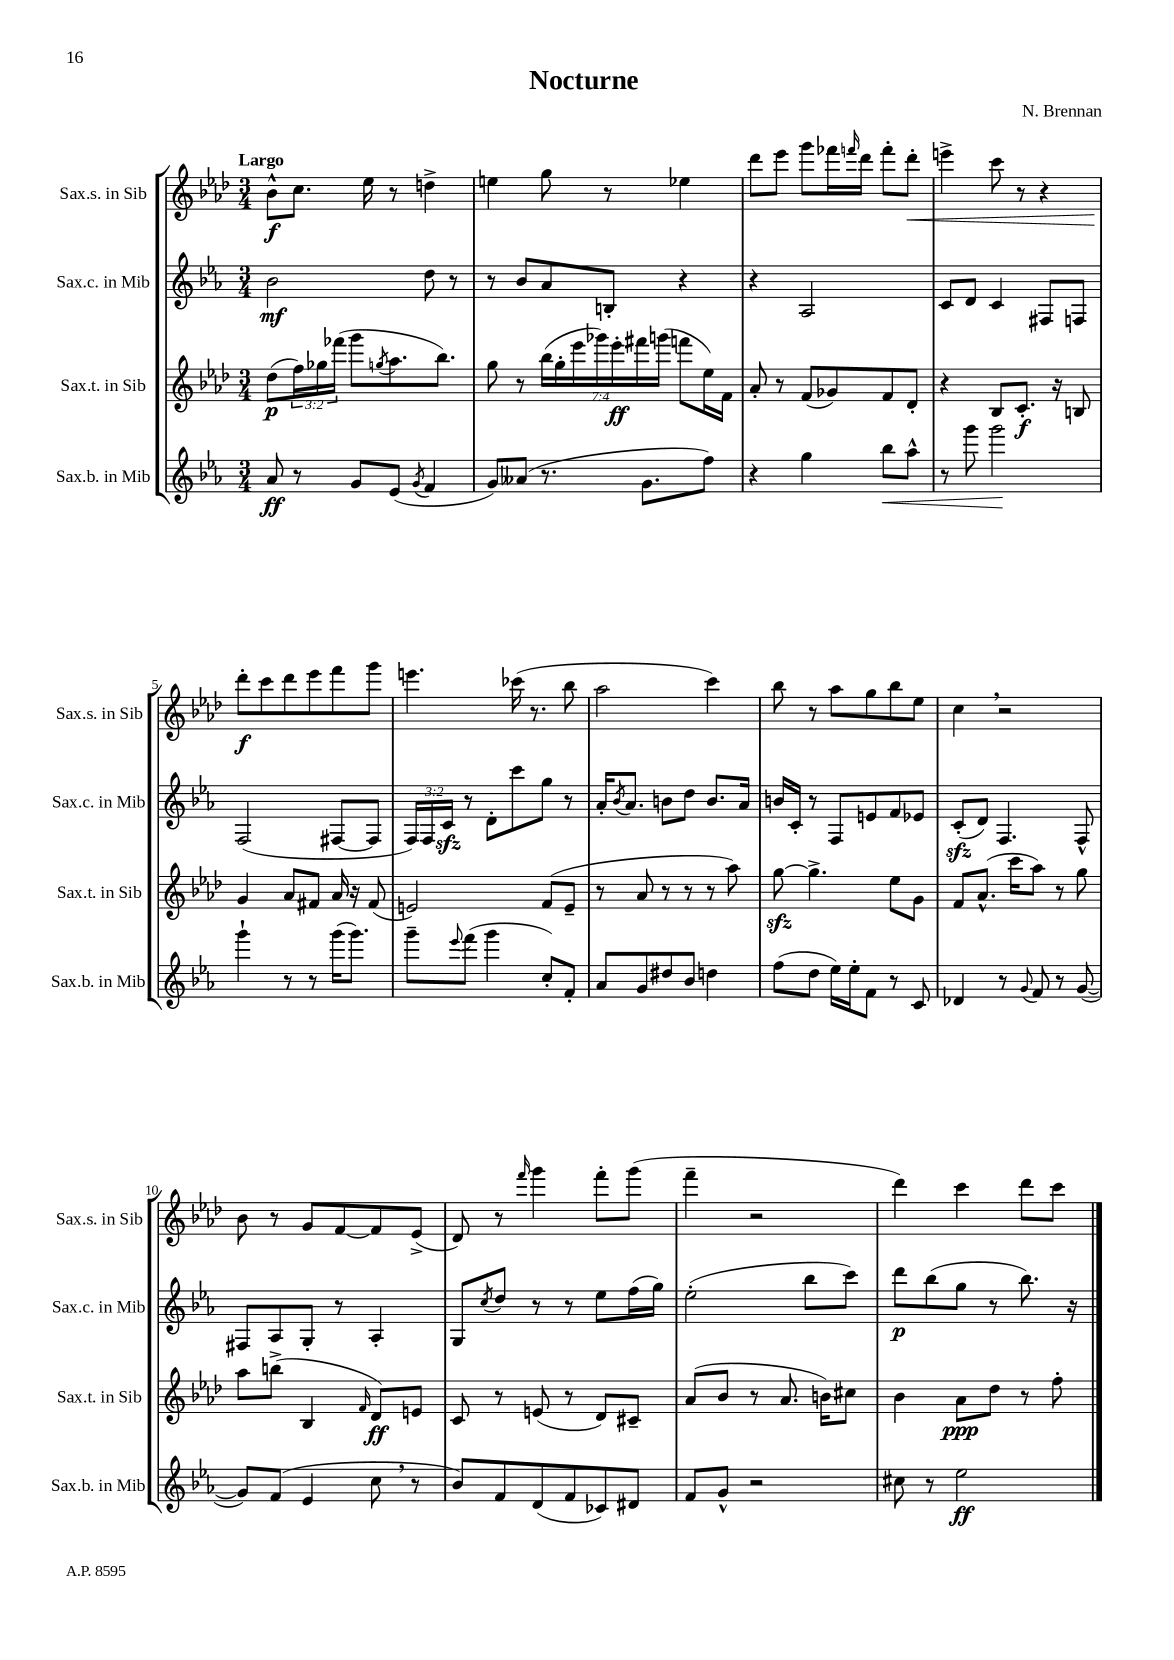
\header { title = "Nocturne" composer = "N. Brennan" }
<<
\new StaffGroup <<
\new Staff = "s0" \with { instrumentName = "Sax.s. in Sib" shortInstrumentName = "Sax.s. in Sib" } {
    \clef treble \key aes \major \numericTimeSignature \time 3/4 \tempo "Largo"
    bes'8-^\f c''8. ees''16 r8 d''4-> |
    e''4 g''8 r8 ees''4 |
    des'''8 ees'''8 g'''8 fes'''16 \grace { f'''16 } des'''16 f'''8-. des'''8-.\< |
    e'''4-> c'''8 r8 r4 |
    des'''8-.\f\! c'''8 des'''8 ees'''8 f'''8 g'''8 |
    e'''4. ces'''16( r8. bes''8 |
    aes''2 c'''4) |
    bes''8 r8 aes''8 g''8 bes''8 ees''8 |
    c''4 \breathe r2 |
    bes'8 r8 g'8 f'8~ f'8 ees'8->( |
    des'8) r8 \grace { f'''16 } g'''4 f'''8-. g'''8( |
    f'''4-- r2 |
    des'''4) c'''4 des'''8 c'''8 \bar "|." |
}
\new Staff = "s1" \with { instrumentName = "Sax.c. in Mib" shortInstrumentName = "Sax.c. in Mib" } {
    \clef treble \key ees \major \numericTimeSignature \time 3/4 \override Staff.TupletNumber.text = #tuplet-number::calc-fraction-text
    bes'2\mf d''8 r8 |
    r8 bes'8 aes'8 b8-. r4 |
    r4 aes2 |
    c'8 d'8 c'4 fis8 f8 |
    f2( fis8~ fis8 |
    \tuplet 3/2 { f16) f16 c'16\sfz } r8 d'8-. c'''8 g''8 r8 |
    aes'16-. \acciaccatura { bes'8 } aes'8. b'8 d''8 b'8. aes'16 |
    b'16 c'16-. r8 f8 e'8 f'8 ees'8 |
    c'8-.\sfz( d'8) f4. f8-^ |
    fis8 aes8 g8-. r8 aes4-. |
    g8 \acciaccatura { c''8 } d''8 r8 r8 ees''8 f''16( g''16) |
    ees''2-.( bes''8 c'''8) |
    d'''8\p bes''8( g''8 r8 bes''8.) r16 \bar "|." |
}
\new Staff = "s2" \with { instrumentName = "Sax.t. in Sib" shortInstrumentName = "Sax.t. in Sib" } {
    \clef treble \key aes \major \numericTimeSignature \time 3/4 \override Staff.TupletNumber.text = #tuplet-number::calc-fraction-text
    des''8\p( \tuplet 3/2 { f''16) ges''16 fes'''16( } g'''8 \acciaccatura { g''8 } aes''8. bes''8.) |
    g''8 r8 \tuplet 7/4 { bes''16( g''16-. ees'''16 ges'''16) ees'''16-.\ff fis'''16 g'''16( } f'''8 ees''16) f'16 |
    aes'8-. r8 f'8( ges'8) f'8 des'8-. |
    r4 bes8 c'8.-.\f r16 b8 |
    g'4 aes'8 fis'8 aes'16 r16 fis'8( |
    e'2) f'8( e'8-- |
    r8 aes'8 r8 r8 r8 aes''8) |
    g''8~\sfz g''4.-> ees''8 g'8 |
    f'8 aes'8.-^( c'''16 aes''8) r8 g''8 |
    aes''8 b''8->( bes4 \grace { f'16 } des'8\ff) e'8 |
    c'8 r8 e'8( r8 des'8) cis'8-- |
    aes'8( bes'8 r8 aes'8. b'16) cis''8 |
    bes'4 aes'8\ppp des''8 r8 f''8-. \bar "|." |
}
\new Staff = "s3" \with { instrumentName = "Sax.b. in Mib" shortInstrumentName = "Sax.b. in Mib" } {
    \clef treble \key ees \major \numericTimeSignature \time 3/4
    aes'8\ff r8 g'8 ees'8( \acciaccatura { g'8 } f'4 |
    g'8) aeses'8( r8. g'8. f''8) |
    r4 g''4 bes''8\< aes''8-^ |
    r8 g'''8 g'''2\! |
    g'''4-! r8 r8 g'''16( g'''8.) |
    g'''8-- \appoggiatura { ees'''8 } f'''8( g'''4 c''8-.) f'8-. |
    aes'8 g'8 dis''8 bes'8 d''4 |
    f''8( d''8 ees''16) ees''16-. f'8 r8 c'8 |
    des'4 r8 \appoggiatura { g'8 } f'8 r8 g'8~( |
    g'8) f'8( ees'4 c''8 \breathe r8 |
    bes'8) f'8 d'8( f'8 ces'8) dis'8 |
    f'8 g'8-^ r2 |
    cis''8 r8 ees''2\ff \bar "|." |
}
>>
>>
